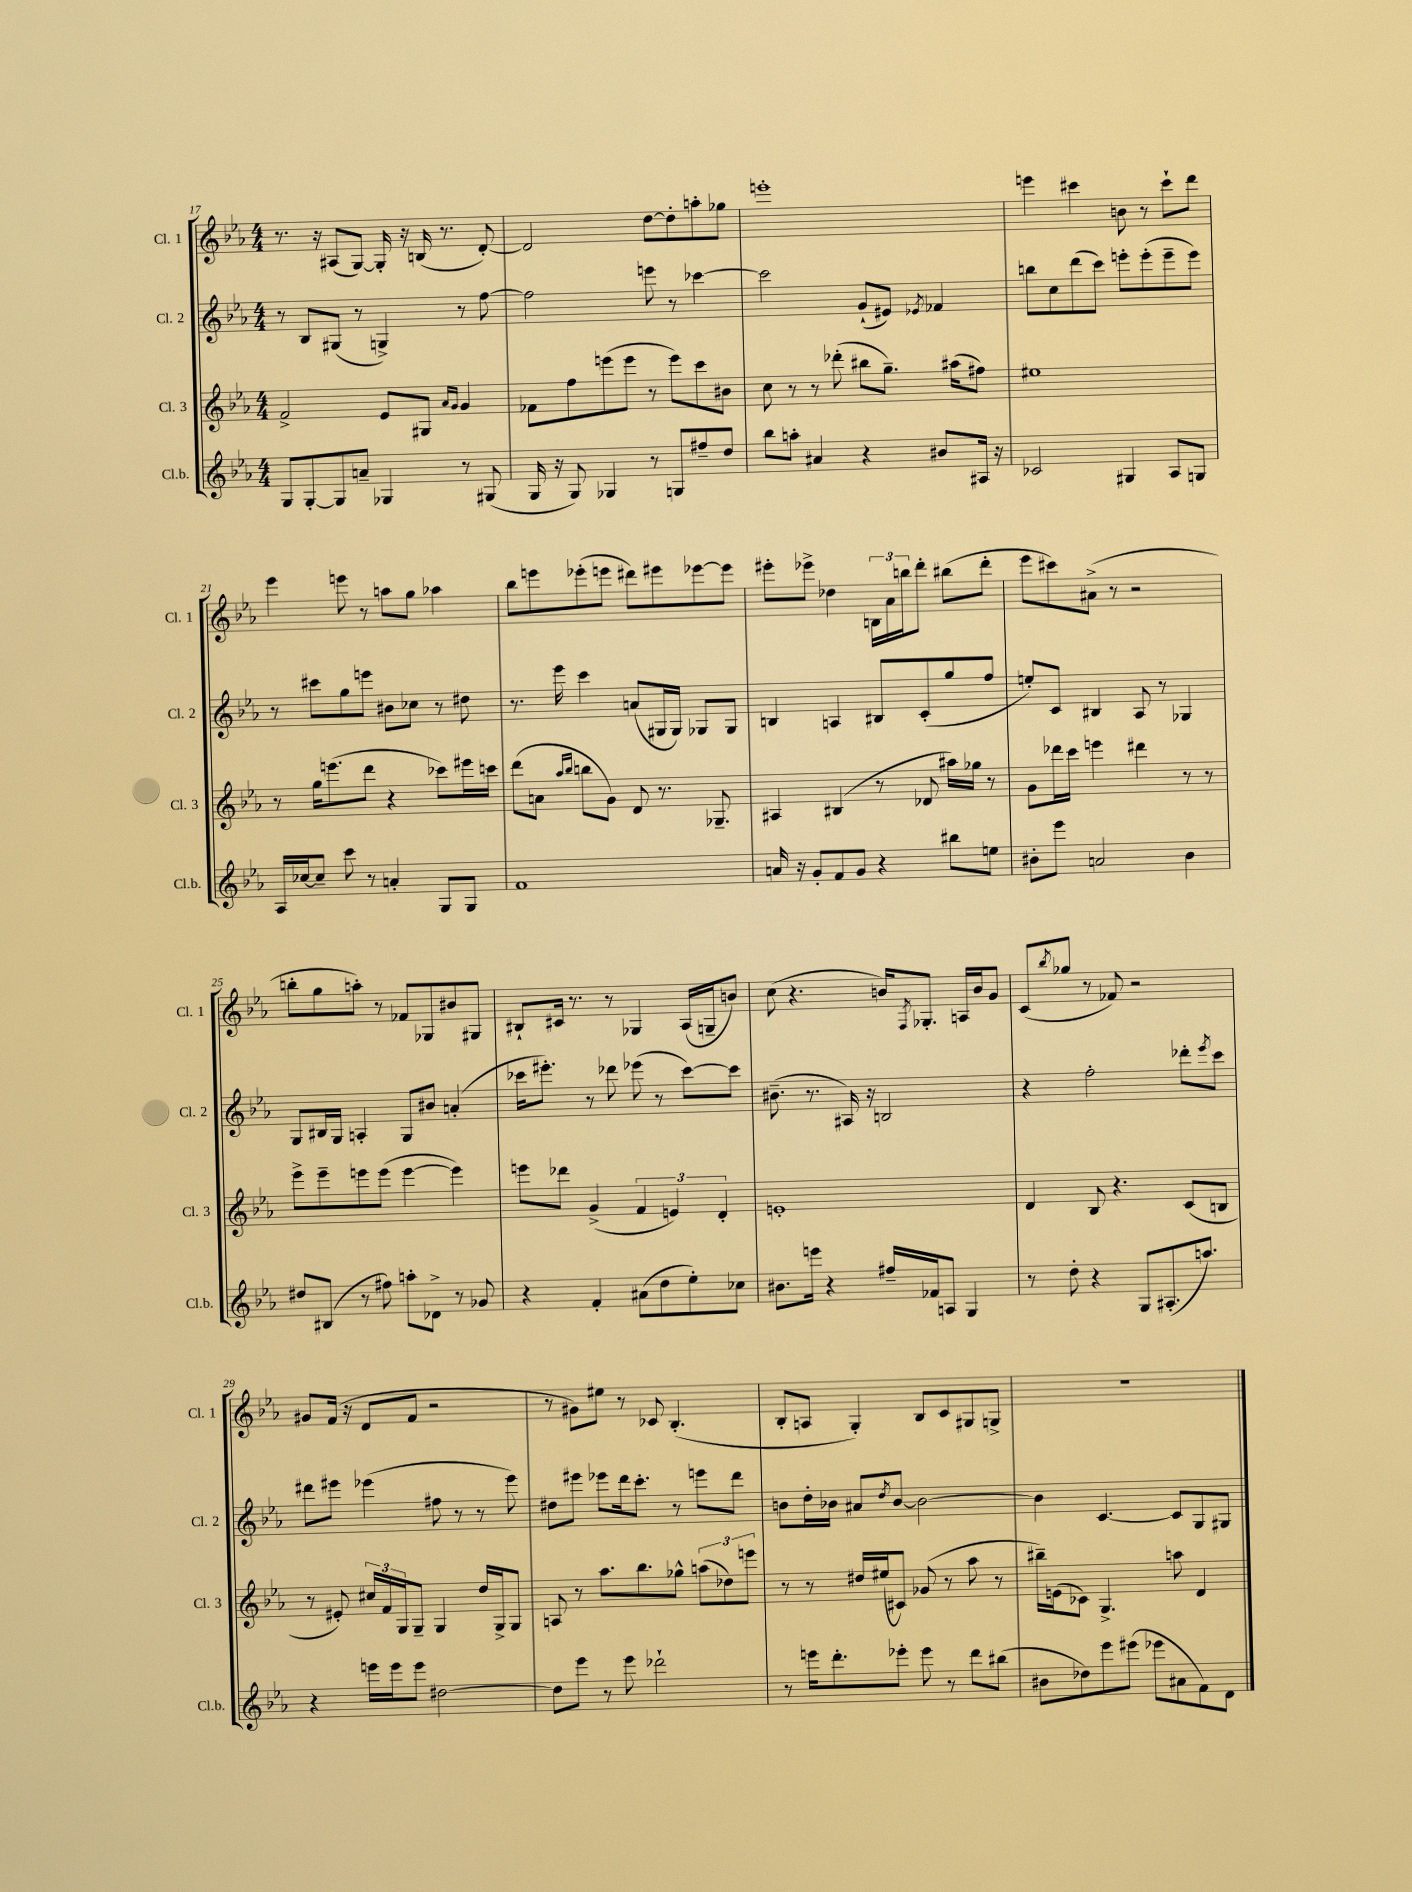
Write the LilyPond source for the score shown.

<<
\new StaffGroup <<
\new Staff = "s0" \with { instrumentName = "Cl. 1" shortInstrumentName = "Cl. 1" } {
    \clef treble \key ees \major \numericTimeSignature \time 4/4
    r8. r16 ais8( g8~) g16-. r16 b16( r8. d'8~-.) |
    d'2 d''8~ d''8-. a''8-. ges''8 |
    e'''1-. |
    e'''4 cis'''4 b'8 r8 cis'''8-! d'''8 |
    ees'''4 e'''8 r8 a''8 g''8 aes''4 |
    bes''8 e'''8 ees'''8-.( e'''8 dis'''8) eis'''8 ees'''8~ ees'''8 |
    eis'''8-. ees'''8-> des''4 \tuplet 3/2 { b16 aes'16 b''16 } d'''8-. bis''8( d'''8-. |
    ees'''8 cis'''8) ais'8->( r8 r2 |
    b''8-. g''8 a''8-.) r8 fes'8 ges8 bis'8 gis8 |
    bis8-! cis'16 r8. r8 ges4 aes16( g16-- b'8) |
    c''8( r4. b'16) \acciaccatura { f8 } ges8.-. a16 b'16 g'8 |
    c'8( \acciaccatura { bes''8 } ges''8 r8 fes'8) r2 |
    gis'8 f'16( r16 d'8 f'8 r2 |
    r8 gis'8) eis''8 r8 ces'8 bes4.-.( |
    bes8-. a8 g4-.) bes8 c'8 gis8 g8-> |
    R1 \bar "|." |
}
\new Staff = "s1" \with { instrumentName = "Cl. 2" shortInstrumentName = "Cl. 2" } {
    \clef treble \key ees \major \numericTimeSignature \time 4/4
    r8 bes8 gis8( r8 g4->) r8 f''8~ |
    f''2 e'''8 r8 ces'''4~ |
    ces'''2 g'8-!( eis'8) \acciaccatura { ees'8 } fes'4 |
    b''8 c''8 d'''8( c'''8) e'''8-. e'''8-.( e'''8-- e'''8) |
    r8 cis'''8 g''8 e'''8 bis'8 ces''8 r8 dis''8 |
    r8. ees'''16 c'''4 a'8( gis16 gis16) ges8 ges8 |
    b4 a4 bis8 c'8-.( g''8 f''8 |
    e''8-.) c'8 bis4 aes8 r8 ges4 |
    g8 bis16 g16 a4-. g8 bis'8 a'4-.( |
    ces'''16 eis'''8.-.) r8 des'''8 ees'''8( r8 ces'''8~) ces'''8 |
    bis'8.--( r8. ais16) r16 b2 |
    r4 f''2-. des'''8-. \acciaccatura { ees'''8 } c'''8 |
    dis'''8 eis'''8 ees'''4( fis''8 r8 r8 ees'''8) |
    dis''8 eis'''8 ees'''8 d'''16 c'''8.-. r8 e'''8 d'''8 |
    b'8 d''16-. bes'16 ais'8 \acciaccatura { d''8 } bes'8~ bes'2~ |
    bes'4 c'4.~ c'8 g8 gis8 \bar "|." |
}
\new Staff = "s2" \with { instrumentName = "Cl. 3" shortInstrumentName = "Cl. 3" } {
    \clef treble \key ees \major \numericTimeSignature \time 4/4
    f'2-> ees'8 gis8 \grace { aes'16 g'16 } g'4 |
    fes'8 f''8 e'''8( e'''8 r8 e'''8) c'''8 bis'8 |
    c''8 r8 r8 des'''8-.( bis''8 g''8.--) ais''16( fis''8) |
    eis''1 |
    r8 g''16 e'''8.( d'''8 r4 ces'''8) eis'''16 c'''16 |
    d'''8( a'8 \grace { aes''16 bes''16 } b''8 g'8) d'8 r8. ges8.-- |
    ais4 bis4( r8 des'8 ais''16) ges''16 r8 |
    g'8 des'''16 c'''16 e'''4 dis'''4 r8 r8 |
    ees'''8-> ees'''8-- e'''8 e'''8( e'''4~ e'''4) |
    e'''8 des'''8 g'4->( \tuplet 3/2 { f'4 e'4) d'4-. } |
    e'1-. |
    d'4 bes8 r4. c'8( b8 |
    r8 eis'8-.) \tuplet 3/2 { cis''16 f'16 g16 } g8-- g4 d''16 g16-> g8 |
    a8 r8 aes''8. bes''8. ges''8-^ \tuplet 3/2 { a''8( des''8) e'''8 } |
    r8 r8 dis''16 eis''16( cis'8) ges'8( r8 aes''8 r8 |
    bis''16--) e'16( ces'8) g4.-> a''8 d'4 \bar "|." |
}
\new Staff = "s3" \with { instrumentName = "Cl.b." shortInstrumentName = "Cl.b." } {
    \clef treble \key ees \major \numericTimeSignature \time 4/4
    g8 g8~-. g8 a'8-- ges4 r8 gis8( |
    g16 r16 g8) ges4 r8 g8 fis''8-- d''8 |
    bes''8 a''8-. ais'4 r4 bis'8 ais16 r16 |
    ces'2 gis4 aes8 g8 |
    aes16 ces''16~ ces''8-- c'''8 r8 a'4-. g8 g8 |
    f'1 |
    a'16 r16 g'8-. f'8 g'8 r4 bis''8 e''8 |
    bis'8-. ees'''8 a'2 bis'4 |
    dis''8 bis8( r8 fis''8) a''8-. des'8-> r8 ges'8 |
    r4 f'4-. ais'8( d''8 ees''8-.) ces''8 |
    bis'8. e'''16 r4 fis''16-- fes'16 a8 g4 |
    r8 d''8-. r4 g8 ais8.-.( a''8.) |
    r4 e'''16 e'''16 e'''8 dis''2~ |
    dis''8 ees'''8 r8 ees'''8 des'''2-! |
    r8 e'''16 d'''8.-. ees'''8-. ees'''8 r8 d'''8 bis''8( |
    bis'8 des''8) ees'''8 eis'''8( ees'''8 ais'8 f'8) d'8 \bar "|." |
}
>>
>>
\layout { \context { \Score currentBarNumber = #17 } }
